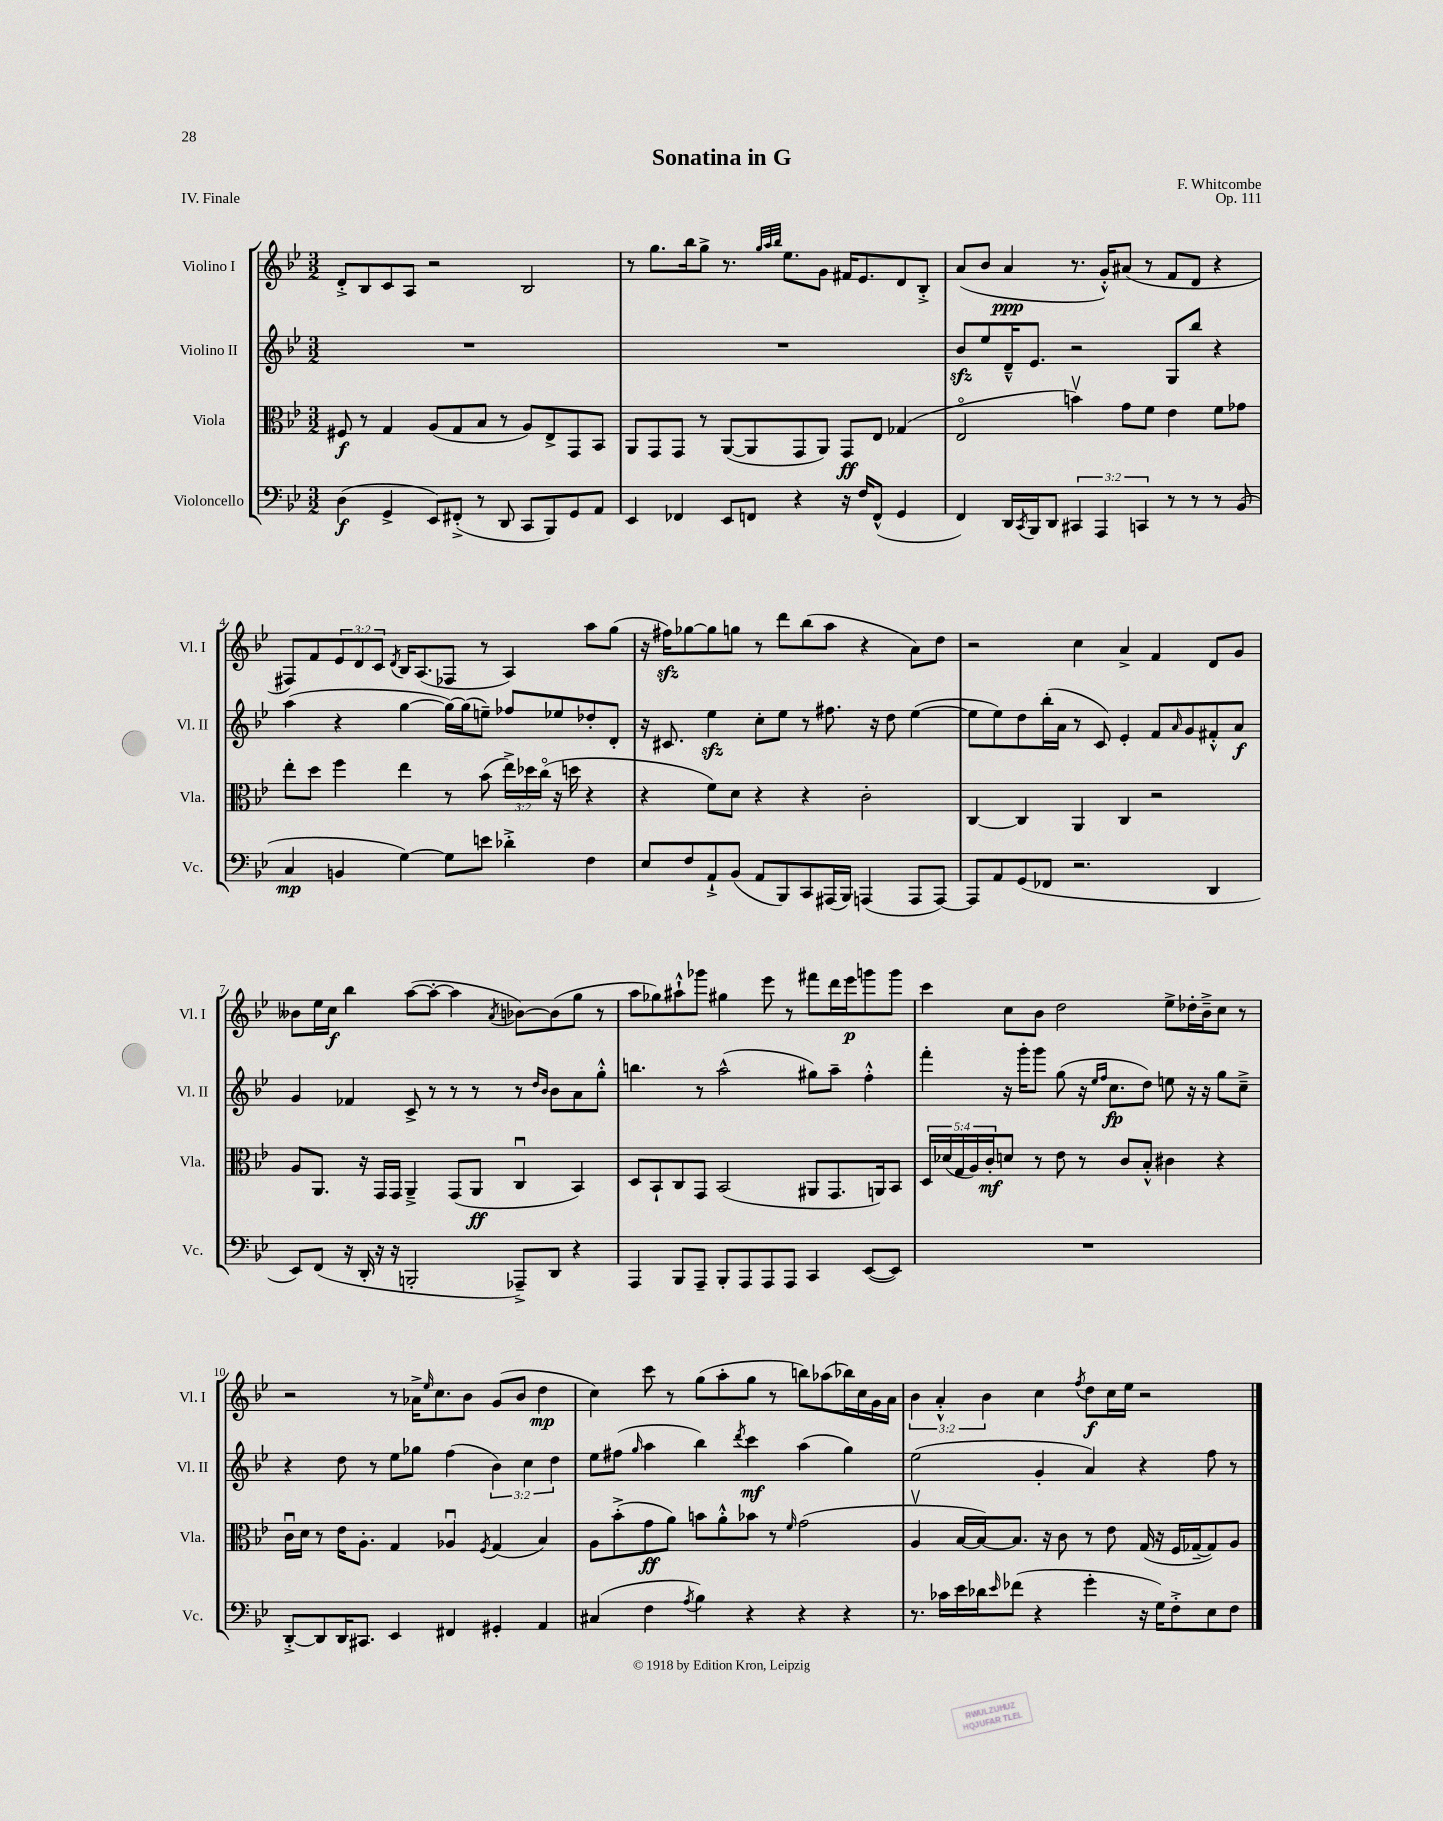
\header { title = "Sonatina in G" composer = "F. Whitcombe" opus = "Op. 111" piece = "IV. Finale" }
<<
\new StaffGroup <<
\new Staff = "s0" \with { instrumentName = "Violino I" shortInstrumentName = "Vl. I" } {
    \clef treble \key bes \major \numericTimeSignature \time 3/2 \override Staff.TupletNumber.text = #tuplet-number::calc-fraction-text
    d'8-.-> bes8 c'8 a8 r2 bes2 |
    r8 g''8. bes''16 g''8-> r8. \grace { g''32 a''32 bes''32 } ees''8. g'8 fis'16 ees'8. d'8 bes8-.-> |
    a'8( bes'8 a'4\ppp r8. g'16-.-^) ais'8( r8 f'8 d'8 r4 |
    fis8) f'8 \tuplet 3/2 { ees'8 d'8 c'8 } \acciaccatura { d'8 } bes16 a8.( fes8 r8 a4) a''8 g''8( |
    r16 fis''16\sfz) ges''8~ ges''8 g''8 r8 d'''8 bes''8( a''8 r4 a'8) d''8 |
    r2 c''4 a'4-> f'4 d'8 g'8 |
    beses'8 ees''16 c''16\f bes''4 a''8~( a''8~-. a''4 \acciaccatura { a'8 } bes'8~) bes'8( g''8 r8 |
    a''8 ges''8) ais''8-!-^ ges'''8 gis''4 ees'''8 r8 fis'''8 d'''16 ees'''16\p g'''8 g'''8 |
    c'''4 c''8 bes'8 d''2 ees''8-> des''16-. bes'16---> c''8 r8 |
    r2 r8 aes'16-> \grace { ees''16 } c''8. bes'8 g'8( bes'8 d''4\mp |
    c''4) c'''8 r8 g''8( a''8-. g''8 r8 b''8) aes''8( bes''16) c''16 g'16 a'16 |
    \tuplet 3/2 { bes'4 a'4-.-^ bes'4 } c''4 \acciaccatura { f''8 } d''8\f c''16 ees''16 r2 \bar "|." |
}
\new Staff = "s1" \with { instrumentName = "Violino II" shortInstrumentName = "Vl. II" } {
    \clef treble \key bes \major \numericTimeSignature \time 3/2 \override Staff.TupletNumber.text = #tuplet-number::calc-fraction-text
    R1. |
    R1. |
    bes'8\sfz ees''8 d'16---^ ees'8. r2 g8 bes''8 r4 |
    a''4( r4 g''4~ g''16~) g''16( e''8--) fes''8 ees''8 des''8-. d'8-. |
    r16 cis'8. ees''4\sfz c''8-. ees''8 r8 fis''8. r16 d''8 ees''4~( |
    ees''8 ees''8) d''8 bes''16-.( a'16 r8 c'8) ees'4-. f'8 \grace { a'16 } g'8 fis'8-.-^ a'8\f |
    g'4 fes'4 c'8-> r8 r8 r8 r8 \grace { d''16 bes'16 } bes'8 a'8 g''8-.-^ |
    b''4. r8 a''2-^( gis''8) a''8-- f''4-.-^ |
    f'''4-. r16 g'''16-. g'''8 g''8( r16 \grace { ees''16 f''16 } c''8.\fp d''8) e''8 r16 r16 g''8 c''8---> |
    r4 d''8 r8 ees''8 ges''8 f''4( \tuplet 3/2 { bes'4) c''4 d''4 } |
    ees''8 fis''8( \grace { g''16 } a''4 bes''4) \acciaccatura { d'''8 } c'''4\mf a''4( g''4) |
    ees''2( g'4-. a'4) r4 f''8 r8 \bar "|." |
}
\new Staff = "s2" \with { instrumentName = "Viola" shortInstrumentName = "Vla." } {
    \clef alto \key bes \major \numericTimeSignature \time 3/2 \override Staff.TupletNumber.text = #tuplet-number::calc-fraction-text
    fis8\f r8 g4 a8( g8 bes8 r8 a8) ees8-> g,8 bes,8 |
    a,8 g,8 g,8 r8 a,8~( a,8 g,8 a,8) g,8\ff ees8 ges4( |
    ees2\flageolet b'4\upbow) g'8 f'8 ees'4 f'8 ges'8 |
    ees''8-. d''8 f''4 ees''4 r8 bes'8( \tuplet 3/2 { ees''16->) des''16 c''16\flageolet( } r16 d''16 r4 |
    r4 f'8) d'8 r4 r4 c'2-. |
    c4~ c4 a,4 c4 r2 |
    a8 a,8. r16 g,16 g,16 a,4---> g,8( a,8\ff c4\downbow bes,4) |
    d8 bes,8-! c8 g,8 bes,2( ais,8 g,8. a,16) bes,8 |
    \tuplet 5/4 { d16 des'16( g16 a16) c'16-.\mf } d'8 r8 ees'8 r8 c'8 bes8-.-^ cis'4 r4 |
    c'16\downbow d'16 r8 ees'16 a8.-. g4 aes4\downbow \acciaccatura { f8 } g4( bes4) |
    a8 bes'8-.->( g'8\ff a'8) b'8 a'8-.-^ bes'8 r8 \grace { f'16 } g'2( |
    a4\upbow bes16~ bes16~) bes8. r16 c'8 r8 ees'8 g16( r16 f16 ges16~-- ges8) a8 \bar "|." |
}
\new Staff = "s3" \with { instrumentName = "Violoncello" shortInstrumentName = "Vc." } {
    \clef bass \key bes \major \numericTimeSignature \time 3/2 \override Staff.TupletNumber.text = #tuplet-number::calc-fraction-text
    d4\f( g,4-> ees,8) fis,8-.->( r8 d,8 c,8 bes,,8) g,8 a,8 |
    ees,4 fes,4 ees,8 f,8 r4 r16 f16 f,8-^( g,4 |
    f,4) d,16 \acciaccatura { c,8 } bes,,16 d,8 \tuplet 3/2 { cis,4 a,,4 c,4 } r8 r8 r8 bes,8( |
    c4\mp b,4 g4~) g8 e'8 des'4-.-> f4 |
    ees8 f8 a,8-!-> bes,8( a,8 bes,,8) c,8 ais,,16( bes,,16) a,,4( a,,8 a,,8~) |
    a,,8 a,8 g,8( fes,8 r2. d,4 |
    ees,8) f,8( r16 d,16-. r16 r16 b,,2-. aes,,8--->) d,8 r4 |
    a,,4 bes,,8 a,,8-- bes,,8-. a,,8 a,,8 a,,8 c,4 ees,8~( ees,8) |
    R1. |
    d,8~-.-> d,8 d,16 cis,8. ees,4 fis,4 gis,4-. a,4 |
    cis4( f4 \acciaccatura { a8 } bes4) r4 r4 r4 |
    r8. ces'16 ees'16 des'16 \grace { ees'16 } fes'8( r4 g'4-. r16 g16) f8-.-> ees8 f8 \bar "|." |
}
>>
>>
